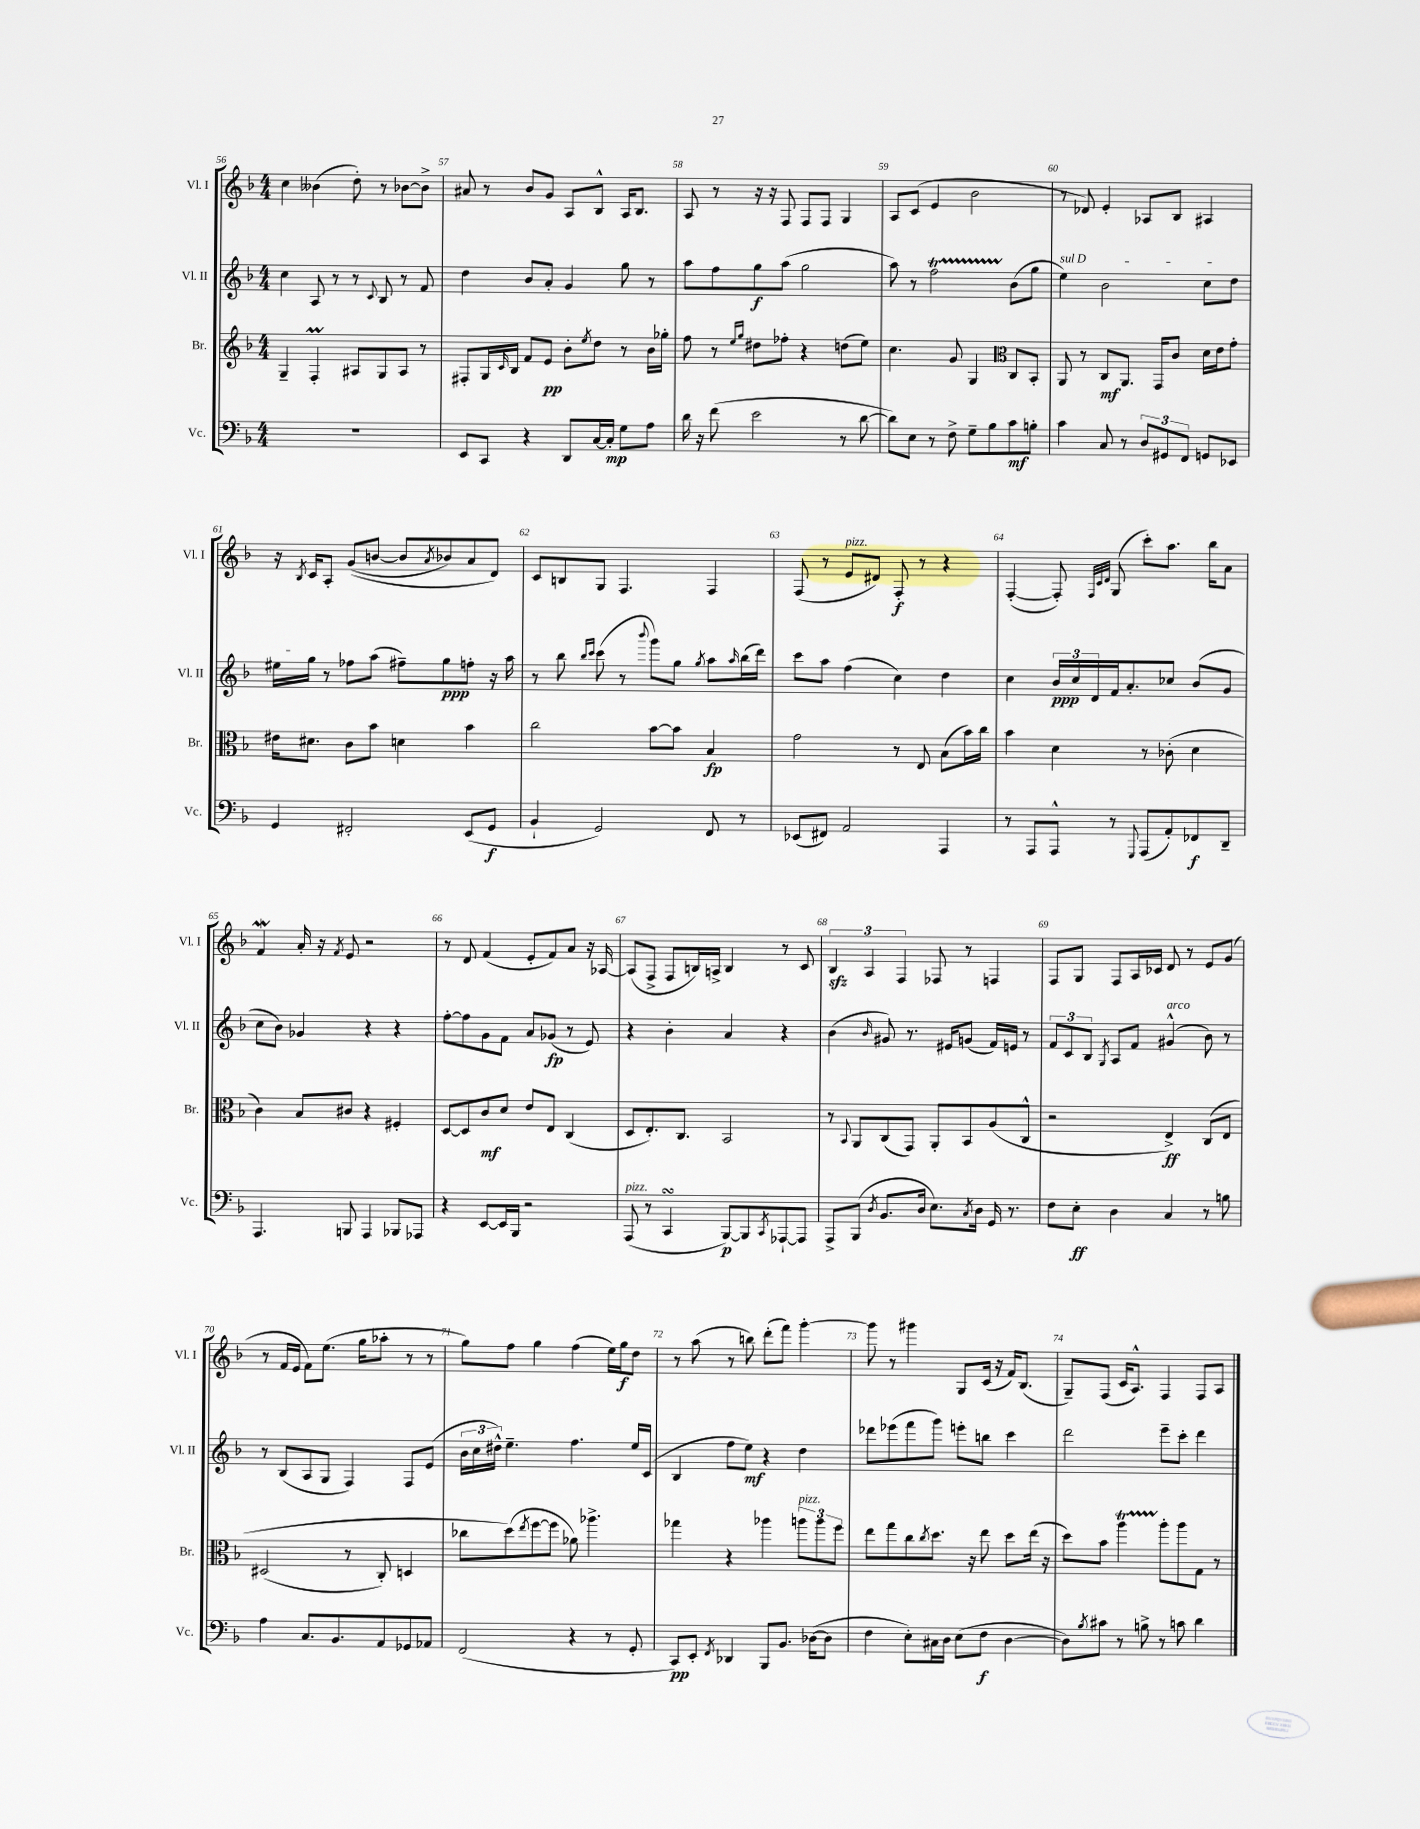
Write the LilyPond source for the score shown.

<<
\new StaffGroup <<
\new Staff = "s0" \with { instrumentName = "Vl. I" shortInstrumentName = "Vl. I" } {
    \clef treble \key f \major \numericTimeSignature \time 4/4
    c''4 beses'4( d''8-.) r8 bes'8~ bes'8-> |
    ais'8 r8 bes'8 g'8 a8 bes8-^ a16 bes8. |
    a8 r8 r16 r16 f8 f8 f8 g4 |
    a8 c'8( e'4 bes'2 |
    r8 des'8) e'4-. aes8 bes8 ais4 |
    r16 \acciaccatura { bes8 } c'16 a8-. g'8(\( b'8~ b'8 \acciaccatura { a'8 } bes'8) a'8 d'8\) |
    c'8 b8 g8 f4. f4 |
    f8( r8 e'8^\markup { \italic "pizz." } dis'8) f8-.\f r8 r4 |
    f4~-.( f8-.) \grace { f32 c'32 d'32 } g8( c'''8-.) a''8. bes''16 a'8 |
    f'4\mordent a'16-. r16 \acciaccatura { f'8 } e'8 r2 |
    r8 d'8 f'4( e'8-. f'8) a'8 r16 aes16~ |
    aes8( f8-> f8 b16) a16-> b4 r8 c'8 |
    \tuplet 3/2 { bes4\sfz a4 f4 } fes8 r8 f4 |
    f8 g8 f8 a16 ces'16 d'8 r8 e'8 g'8( |
    r8 f'16 e'16 f'8) e''8.( g''16 aes''8-. r8 r8 |
    g''8) f''8 g''4 f''4( e''16) g''16\f d''8 |
    r8 a''8( r8 b''8) d'''8-.( f'''8) g'''4~-. |
    g'''8 r8 gis'''4 g8 c'16( r16 f'16) bes8.( |
    g8--) f8( c'16 a8.-^) f4 f8 a8 \bar "|." |
}
\new Staff = "s1" \with { instrumentName = "Vl. II" shortInstrumentName = "Vl. II" } {
    \clef treble \key f \major \numericTimeSignature \time 4/4
    c''4 a8 r8 r8 \appoggiatura { c'8 } bes8 r8 f'8 |
    d''4 bes'8 a'8-. g'4 g''8 r8 |
    a''8 f''8 g''8\f a''8( g''2 |
    a''8) r8 f''2\startTrillSpan bes'8\stopTrillSpan( g''8 |
    \once \override TextSpanner.bound-details.left.text = \markup { \italic "sul D" } e''4\startTextSpan) bes'2 c''8 d''8 |
    eis''16 g''16\stopTextSpan r8 fes''8 a''8( fis''8--) g''8\ppp f''8-. r16 a''16 |
    r8 bes''8 \grace { bes''16 c'''16 } c'''8( r8 \appoggiatura { bes'''8 } g'''8) g''8 \acciaccatura { g''8 } a''8 \grace { a''16 } bes''16( d'''16) |
    c'''8 a''8 f''4( c''4) d''4 |
    c''4 \tuplet 3/2 { bes'16\ppp c''16 d'16 } f'16 a'8.-. ces''8 bes'8( g'8 |
    c''8 bes'8) ges'4 r4 r4 |
    f''8~-. f''8 g'8 f'8 a'8 ges'8\fp( r8 e'8) |
    r4 bes'4-. a'4 r4 |
    bes'4( \grace { bes'16 } gis'8) r8. eis'16 g'8( f'16) e'16 r8 |
    \tuplet 3/2 { f'8 c'8 bes8 } \acciaccatura { g8 } a8 f'8 gis'4-^^\markup { \italic "arco" }( bes'8) r8 |
    r8 bes8( a8 g8 f4) f8 e'8( |
    \tuplet 3/2 { bes'16 c''16 dis''16-^) } e''4.-- f''4. e''16 c'16( |
    bes4 f''8 e''8\mf) r4 d''4 |
    des'''8 ees'''8( f'''8 g'''8) e'''8-. b''8 c'''4 |
    d'''2 e'''8-- c'''8-. d'''4 \bar "|." |
}
\new Staff = "s2" \with { instrumentName = "Br." shortInstrumentName = "Br." } {
    \clef treble \key f \major \numericTimeSignature \time 4/4
    g4-- f4-.\prall ais8 g8 ais8 r8 |
    fis8-. g16 \grace { c'16 } bes16 f'8 e'8\pp bes'8-. \acciaccatura { e''8 } d''8 r8 bes'16 ges''16-. |
    f''8 r8 \grace { e''16 g''16 } dis''8 fes''8-. r4 d''8( e''8) |
    c''4. g'8 g4 \clef alto c8 bes,8-. |
    a,8 r8 c8\mf a,8. g,16 c'8 d'16 e'16 g'8-. |
    eis'16 dis'8. c'8 bes'8 d'4 bes'4 |
    c''2 bes'8~ bes'8 bes4\fp |
    g'2 r8 e8 bes8( bes'16) c''16 |
    bes'4 d'4 r8 ces'8-.( d'4 |
    c'4) bes8 cis'8 r4 fis4-. |
    d8~ d8 c'8\mf d'8 e'8 e8 c4( |
    d8 e8.-.) c8. bes,2 |
    r8 \appoggiatura { bes,8 } a,8 c8( g,8) a,8-. bes,8 a8( c8-^ |
    r2 e4->\ff) c8\( e8 |
    dis2( r8 c8-.) d4 |
    ces''8 d''8(\) \acciaccatura { e''8 } f''8~ f''8 aes'8) aes''4.-> |
    ges''4 r4 aes''4 \tuplet 3/2 { a''8^\markup { \italic "pizz." } a''8 f''8 } |
    e''8 g''8 c''8 \acciaccatura { c''8 } d''8. r16 e''8 d''8 e''16( r16 |
    d''8) bes'8 a''4\startTrillSpan a''8-.\stopTrillSpan a''8 g8 r8 \bar "|." |
}
\new Staff = "s3" \with { instrumentName = "Vc." shortInstrumentName = "Vc." } {
    \clef bass \key f \major \numericTimeSignature \time 4/4
    R1 |
    e,8 c,8 r4 d,8 c16~ c16-.\mp g8 a8 |
    d'16 r16 f'8( e'2 r8 d'8~ |
    d'8) e8 r8 f8-> g8-- bes8 c'8\mf b8-. |
    c'4 c8 r8 \tuplet 3/2 { d8 gis,8 f,8 } g,8 ees,8 |
    g,4 fis,2-. e,8( g,8\f |
    bes,4-! g,2) f,8 r8 |
    ees,8( fis,8) a,2 a,,4 |
    r8 a,,8 a,,8-^ r8 \appoggiatura { g,,8 } a,,8( a,8-.) fes,8\f d,8-- |
    a,,4. b,,8 a,,4 bes,,8 aes,,8 |
    r4 e,8~ e,16 bes,,16 r2 |
    a,,8^\markup { \italic "pizz." }( r8 c,4\turn bes,,8~\p) bes,,8 \acciaccatura { c,8 } aes,,8~-! aes,,8 |
    a,,8-> bes,,8( \acciaccatura { d8 } bes,8. d16 e8.) \acciaccatura { c8 } d16 g,16 r8. |
    f8 e8-.\ff d4 c4 r8 b8 |
    a4 c8. bes,8. a,8 ges,8 aes,8 |
    f,2( r4 r8 g,8-. |
    c,8\pp) e,8-. \acciaccatura { f,8 } des,4 bes,,8 bes,8. des16~( des8 |
    f4 e8-.) cis16 d16 e8( f8\f d4~ |
    d8) \acciaccatura { bes8 } cis'8 r8 b8-> r8 c'8 d'4 \bar "|." |
}
>>
>>
\layout { \context { \Score currentBarNumber = #56 \override BarNumber.break-visibility = ##(#f #t #t) barNumberVisibility = #all-bar-numbers-visible } }
